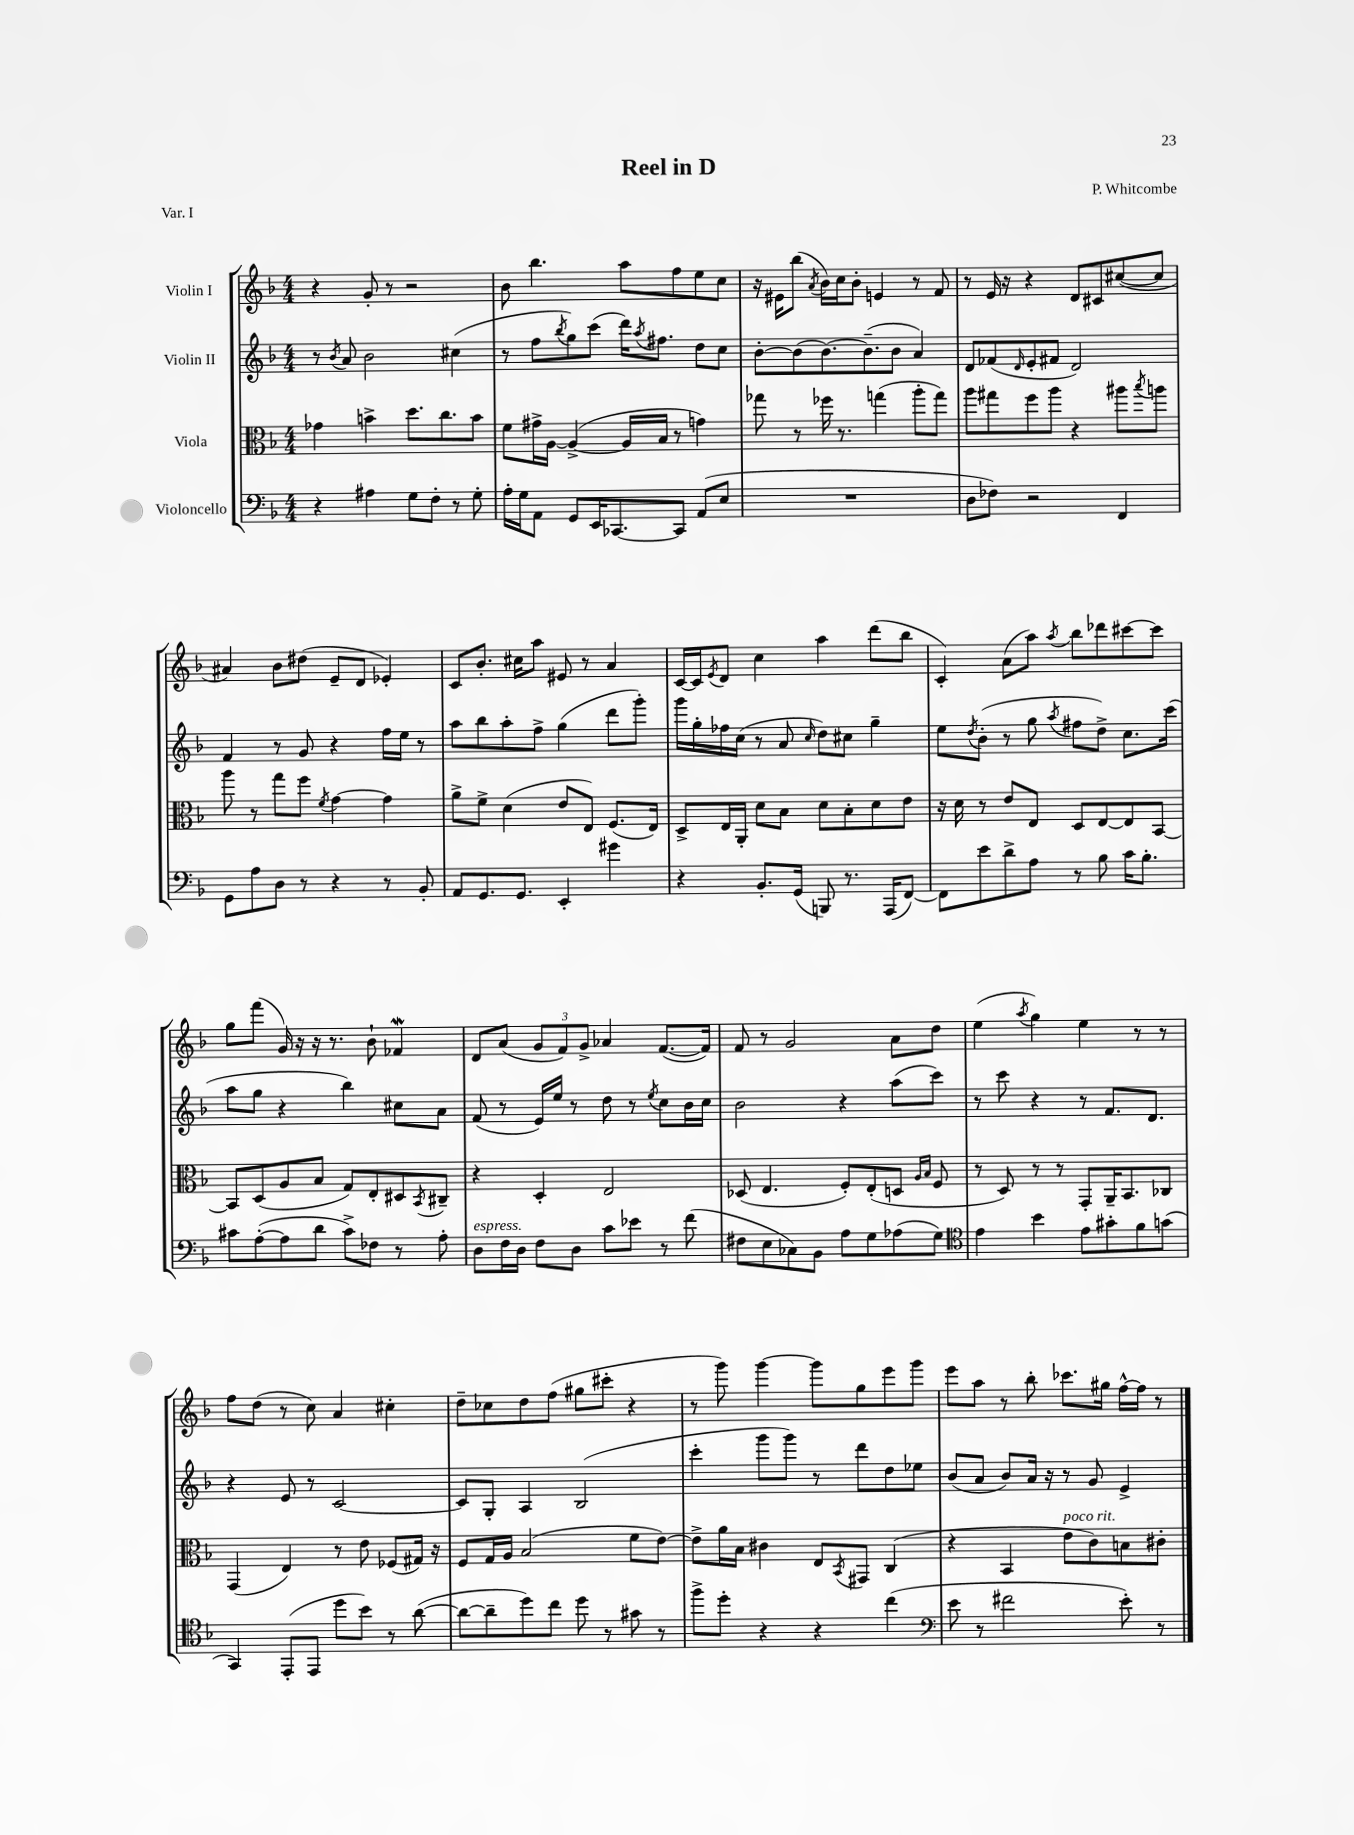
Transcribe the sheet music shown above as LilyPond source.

\header { title = "Reel in D" composer = "P. Whitcombe" piece = "Var. I" }
<<
\new StaffGroup <<
\new Staff = "s0" \with { instrumentName = "Violin I" } {
    \clef treble \key f \major \numericTimeSignature \time 4/4
    r4 g'8-. r8 r2 |
    bes'8 bes''4. a''8 f''8 e''8 c''8 |
    r16 eis'16 bes''8( \acciaccatura { a'8 } bes'16) c''16 bes'8-. e'4 r8 f'8 |
    r8 e'16 r16 r4 d'8 cis'8 cis''8~( cis''8 |
    ais'4) bes'8 dis''8( e'8-- d'8 ees'4-.) |
    c'8 bes'8.-. cis''16 a''8 eis'8 r8 a'4 |
    c'16~ c'16 \acciaccatura { e'8 } d'8 c''4 a''4 d'''8( bes''8 |
    c'4-.) a'8( a''8) \acciaccatura { a''8 } bes''8 des'''8 cis'''8~ cis'''8 |
    g''8 f'''8( g'16) r16 r16 r8. bes'8-! fes'4\mordent |
    d'8 a'8( \tuplet 3/2 { g'8 f'8) g'8-> } aes'4 f'8.~( f'16) |
    f'8 r8 g'2 a'8 d''8 |
    e''4( \acciaccatura { a''8 } g''4) e''4 r8 r8 |
    f''8 d''8( r8 c''8) a'4 cis''4-. |
    d''8-- ces''8 d''8 f''8( gis''8 cis'''8-. r4 |
    r8 g'''8) g'''4~ g'''8 g''8 e'''8 g'''8 |
    e'''8 a''8 r8 bes''8-. ces'''8. gis''16 f''16~-^ f''16 r8 \bar "|." |
}
\new Staff = "s1" \with { instrumentName = "Violin II" } {
    \clef treble \key f \major \numericTimeSignature \time 4/4
    r8 \acciaccatura { bes'8 } a'8 bes'2 cis''4( |
    r8 f''8 \acciaccatura { bes''8 } g''8) c'''8( d'''16) \acciaccatura { a''8 } fis''8. d''8 c''8 |
    bes'8~-. bes'8( bes'8.~) bes'8.--( bes'8 a'4) |
    d'8 fes'8( \grace { d'16 } e'8-. fis'8 d'2) |
    f'4 r8 g'8 r4 f''16 e''16 r8 |
    a''8 bes''8 a''8-. f''8-> g''4( d'''8 g'''8-.) |
    g'''16 g''16-. fes''16 c''16( r8 a'8 \grace { c''16 } d''8) cis''8 g''4-- |
    e''8 \acciaccatura { d''8 } bes'8-.( r8 g''8 \acciaccatura { a''8 } fis''8 d''8->) c''8. c'''16( |
    a''8 g''8 r4 bes''4) cis''8 a'8 |
    f'8( r8 e'16) e''16 r8 d''8 r8 \acciaccatura { e''8 } c''8 bes'16 c''16 |
    bes'2 r4 a''8( c'''8) |
    r8 c'''8 r4 r8 f'8. d'8. |
    r4 e'8 r8 c'2~ |
    c'8 g8-. a4 bes2( |
    c'''4-. g'''8 g'''8) r8 d'''8 d''8 ees''8 |
    bes'8( a'8 bes'8) a'16 r16 r8 g'8 e'4-> \bar "|." |
}
\new Staff = "s2" \with { instrumentName = "Viola" } {
    \clef alto \key f \major \numericTimeSignature \time 4/4
    ges'4 b'4-> d''8. c''8. b'8 |
    f'8 gis'16-> a16~ a4~->( a16 bes16 r8 g'4) |
    ges''8 r8 fes''16 r8. g''4( a''8-. g''8) |
    a''8 gis''8 f''8 a''8 r4 ais''8 \acciaccatura { bes''8 } a''8 |
    a''8 r8 g''8 f''8 \acciaccatura { f'8 } g'4~ g'4 |
    a'8-> f'8-> d'4( e'8 e8) f8.( e16) |
    d8-> e16 a,16-. d'8 bes8 d'8 bes8-. d'8 e'8 |
    r16 d'16 r8 e'8 e8 d8 e8~ e8 bes,8~ |
    bes,8 d8( a8 bes8 g8) e8-. dis8 \acciaccatura { bes,8 } cis8-- |
    r4 d4-. e2 |
    des8( e4. f8-.) e8-.( d8 \grace { a16 bes16 } f8 |
    r8 d8) r8 r8 g,8-. a,16-- bes,8. ces8 |
    g,4( e4) r8 e'8 fes8( gis16) r16 |
    f8 g16 a16 bes2( f'8 e'8~) |
    e'8-> a'16 bes16 cis'4 e8 \acciaccatura { bes,8 } gis,8 c4( |
    r4 bes,4 e'8^\markup { \italic "poco rit." } c'8) b8 cis'8-. \bar "|." |
}
\new Staff = "s3" \with { instrumentName = "Violoncello" } {
    \clef bass \key f \major \numericTimeSignature \time 4/4
    r4 ais4 g8 f8-. r8 g8-. |
    a16-. g16 a,8 g,8 e,16 ces,8.~ ces,8 a,8( e8 |
    R1 |
    d8 fes8) r2 f,4 |
    g,8 a8 d8 r8 r4 r8 bes,8-. |
    a,8 g,8. g,8. e,4-. gis'4 |
    r4 bes,8.-. g,16( b,,8) r8. a,,16( f,8~) |
    f,8 e'8 d'8-> a8 r8 bes8 c'16 bes8.-. |
    cis'8 a8~-.( a8 d'8 cis'8->) fes8 r8 a8-. |
    d8^\markup { \italic "espress." } f16 d16 f8 d8 c'8 ees'8 r8 f'8( |
    fis8 e8 ces8) bes,8 a8 g8 aes8( g8) |
    \clef tenor e'4 bes'4 e'8 gis'8-. f'8 g'8( |
    g,4) e,8-.( e,8 d''8 bes'8) r8 a'8~( |
    a'8~ a'8-- d''8) c''8 d''8 r8 gis'8 r8 |
    f''8-> d''8-. r4 r4 c''4( |
    \clef bass e'8 r8 fis'2 e'8-.) r8 \bar "|." |
}
>>
>>
\layout { \context { \Score \remove "Bar_number_engraver" } }
